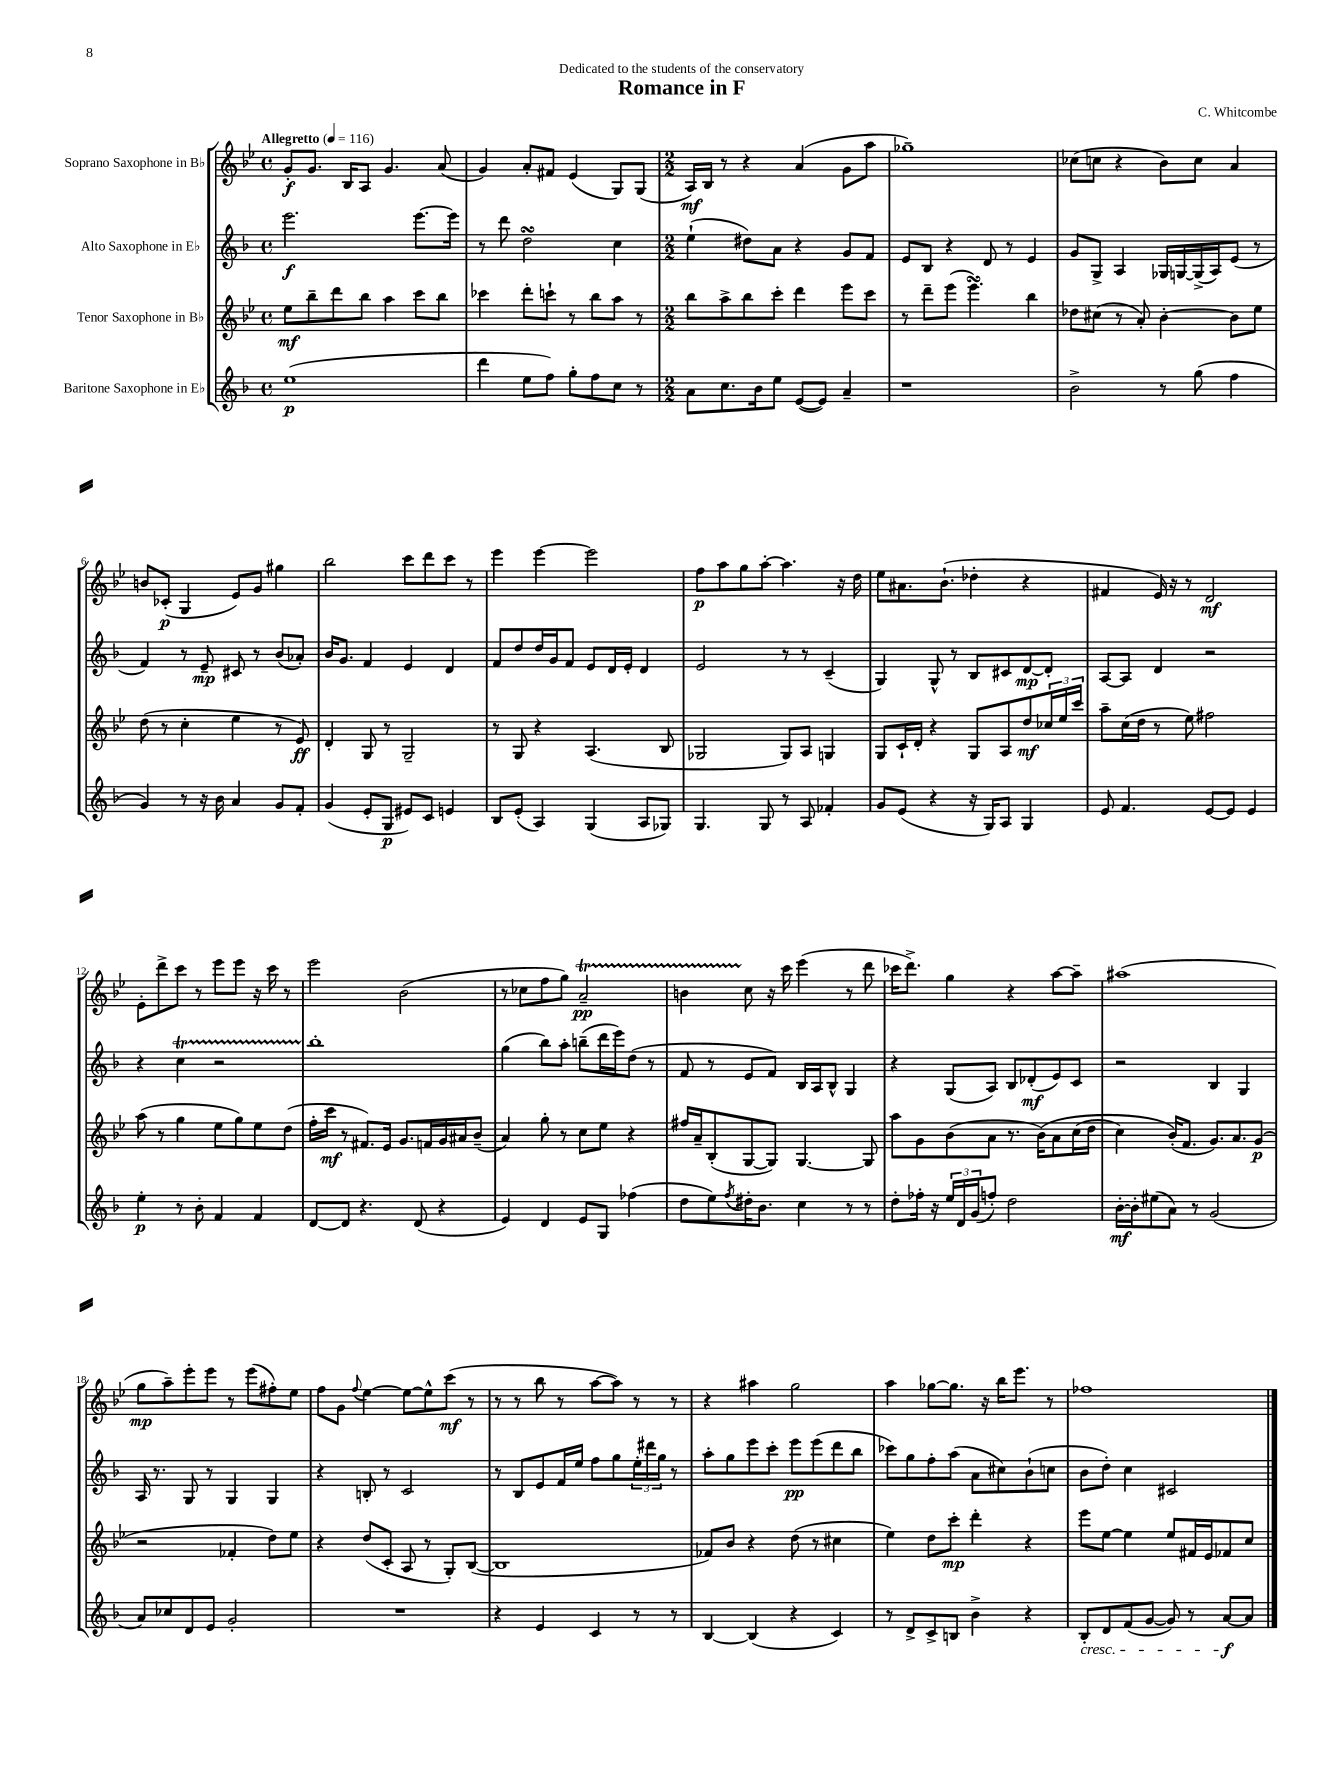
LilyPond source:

\header { title = "Romance in F" composer = "C. Whitcombe" dedication = "Dedicated to the students of the conservatory" }
<<
\new StaffGroup <<
\new Staff = "s0" \with { instrumentName = "Soprano Saxophone in Bb" } {
    \clef treble \key bes \major \defaultTimeSignature \time 4/4 \tempo "Allegretto" 4 = 116
    g'8-.\f g'8. bes16 a8 g'4. a'8( |
    g'4) a'8-. fis'8 ees'4( g8) g8( |
    \numericTimeSignature \time 2/2 a16\mf) bes16 r8 r4 a'4( g'8 a''8 |
    ges''1--) |
    ces''8( c''8 r4 bes'8) c''8 a'4 |
    b'8 ces'8-.\p( g4 ees'8) g'8 gis''4 |
    bes''2 c'''8 d'''8 c'''8 r8 |
    ees'''4 ees'''4~ ees'''2 |
    f''8\p a''8 g''8 a''8~-. a''4. r16 d''16 |
    ees''8 ais'8. bes'8.-!( des''4-. r4 |
    fis'4 ees'16) r16 r8 d'2\mf |
    ees'8-. d'''8-> c'''8 r8 ees'''8 ees'''8 r16 c'''16 r8 |
    ees'''2 bes'2( |
    r8 ces''8 f''8 g''8) a'2--\startTrillSpan\pp |
    b'4 c''8\stopTrillSpan r16 c'''16 ees'''4( r8 d'''8 |
    ces'''16 d'''8.->) g''4 r4 a''8~ a''8-- |
    ais''1( |
    g''8\mp a''8--) ees'''8-. ees'''8 r8 ees'''8( fis''8-.) ees''8 |
    f''8 g'8 \appoggiatura { f''8 } ees''4~ ees''8~ ees''8-^ c'''8\mf( r8 |
    r8 r8 bes''8 r8 a''8~ a''8) r8 r8 |
    r4 ais''4 g''2 |
    a''4 ges''8~ ges''8. r16 bes''16 ees'''8. r8 |
    fes''1 \bar "|." |
}
\new Staff = "s1" \with { instrumentName = "Alto Saxophone in Eb" } {
    \clef treble \key f \major \defaultTimeSignature \time 4/4
    e'''2.\f e'''8.~ e'''16 |
    r8 d'''8 d''2\turn c''4 |
    \numericTimeSignature \time 2/2 e''4-!( dis''8) a'8 r4 g'8 f'8 |
    e'8 bes8 r4 d'8 r8 e'4 |
    g'8 g8-> a4 ges16 g16~ g16->( a16) e'8( r8 |
    f'4) r8 e'8--\mp cis'8 r8 bes'8( aes'8-.) |
    bes'16 g'8. f'4 e'4 d'4 |
    f'8 d''8 d''16 g'16 f'8 e'8 d'16 e'16-. d'4 |
    e'2 r8 r8 c'4--( |
    g4) g8-^ r8 bes8 cis'8 d'8~\mp d'8-. |
    a8~ a8 d'4 r2 |
    r4 c''4\startTrillSpan r2 |
    bes''1-.\stopTrillSpan |
    g''4( bes''8) a''8-. b''8--( d'''16 e'''16) d''8( r8 |
    f'8 r8 e'8 f'8) bes16 a16 bes8-^ g4 |
    r4 g8( a8) bes8 des'8-.\mf( e'8) c'8 |
    r2 bes4 g4 |
    a16 r8. g8 r8 g4 g4 |
    r4 b8-. r8 c'2 |
    r8 bes8 e'8 f'16 e''16 f''8 g''8 \tuplet 3/2 { e''16-. dis'''16 g''16 } r8 |
    a''8-. g''8 e'''8 c'''8-. e'''8\pp e'''8( d'''8 bes''8 |
    ces'''8) g''8 f''8-. a''8( a'8 cis''8) bes'8-!( c''8 |
    bes'8 d''8-.) c''4 cis'2 \bar "|." |
}
\new Staff = "s2" \with { instrumentName = "Tenor Saxophone in Bb" } {
    \clef treble \key bes \major \defaultTimeSignature \time 4/4
    ees''8\mf bes''8-- d'''8 bes''8 a''4 c'''8 bes''8 |
    ces'''4 d'''8-. c'''8-! r8 bes''8 a''8 r8 |
    \numericTimeSignature \time 2/2 bes''8 a''8-> bes''8 c'''8-. d'''4 ees'''8 c'''8 |
    r8 d'''8-- ees'''8( ees'''4.\turn) bes''4 |
    des''8 cis''8( r8 a'8-.) bes'4~-. bes'8 ees''8 |
    d''8( r8 c''4-. ees''4 r8 ees'8\ff) |
    d'4-. g8 r8 g2-- |
    r8 g8 r4 a4.( bes8 |
    ges2 ges8) a8 g4 |
    g8 c'16-! d'16-. r4 g8 a8 d''8\mf \tuplet 3/2 { ces''16 ees''16 c'''16 } |
    a''8-- c''16( d''16 r8 ees''8) fis''2 |
    a''8( r8 g''4 ees''8 g''8) ees''8 d''8( |
    f''16-. c'''16\mf r8 fis'8.) ees'16 g'8. f'16 g'16 ais'16 bes'8--( |
    a'4) g''8-. r8 c''8 ees''8 r4 |
    fis''16 a'16-- bes8-.( g8~ g8) g4.~ g8 |
    a''8 g'8 bes'8( a'8 r8. bes'16)\( a'8 c''16( d''16 |
    c''4) bes'16-.(\) f'8. g'8.) a'8. g'8\p( |
    r2 fes'4-. d''8) ees''8 |
    r4 d''8( c'8-. a8 r8 g8-.) bes8~( |
    bes1 |
    fes'8) bes'8 r4 d''8( r8 cis''4 |
    ees''4) d''8 c'''8-.\mp d'''4-. r4 |
    ees'''8 ees''8~ ees''4 ees''8 fis'16 ees'16 fes'8 c''8 \bar "|." |
}
\new Staff = "s3" \with { instrumentName = "Baritone Saxophone in Eb" } {
    \clef treble \key f \major \defaultTimeSignature \time 4/4
    e''1\p( |
    d'''4 e''8 f''8) g''8-. f''8 c''8 r8 |
    \numericTimeSignature \time 2/2 a'8 c''8. bes'16 e''8 e'8~( e'8) a'4-- |
    r1 |
    bes'2-> r8 g''8( f''4 |
    g'4) r8 r16 bes'16 a'4 g'8 f'8-. |
    g'4( e'8-. g8\p eis'8) c'8 e'4 |
    bes8 e'8-.( a4) g4( a8 ges8) |
    g4. g8 r8 a8 fes'4-. |
    g'8 e'8( r4 r16 g16) a8 g4 |
    e'8 f'4. e'8~ e'8 e'4 |
    e''4-.\p r8 bes'8-. f'4 f'4 |
    d'8~ d'8 r4. d'8( r4 |
    e'4) d'4 e'8 g8 fes''4( |
    d''8 e''8) \acciaccatura { f''8 } dis''16-. bes'8. c''4 r8 r8 |
    d''8-. fes''16-. r16 \tuplet 3/2 { e''16 d'16 g'16( } f''8-.) d''2 |
    bes'16~-.\mf bes'16-. eis''8( a'8) r8 g'2( |
    a'8) ces''8 d'8 e'8 g'2-. |
    R1 |
    r4 e'4 c'4 r8 r8 |
    bes4~ bes4( r4 c'4) |
    r8 d'8-> c'8-> b8 bes'4-> r4 |
    bes8-.\cresc d'8 f'8( g'8~ g'8) r8 a'8~\f\! a'8 \bar "|." |
}
>>
>>
